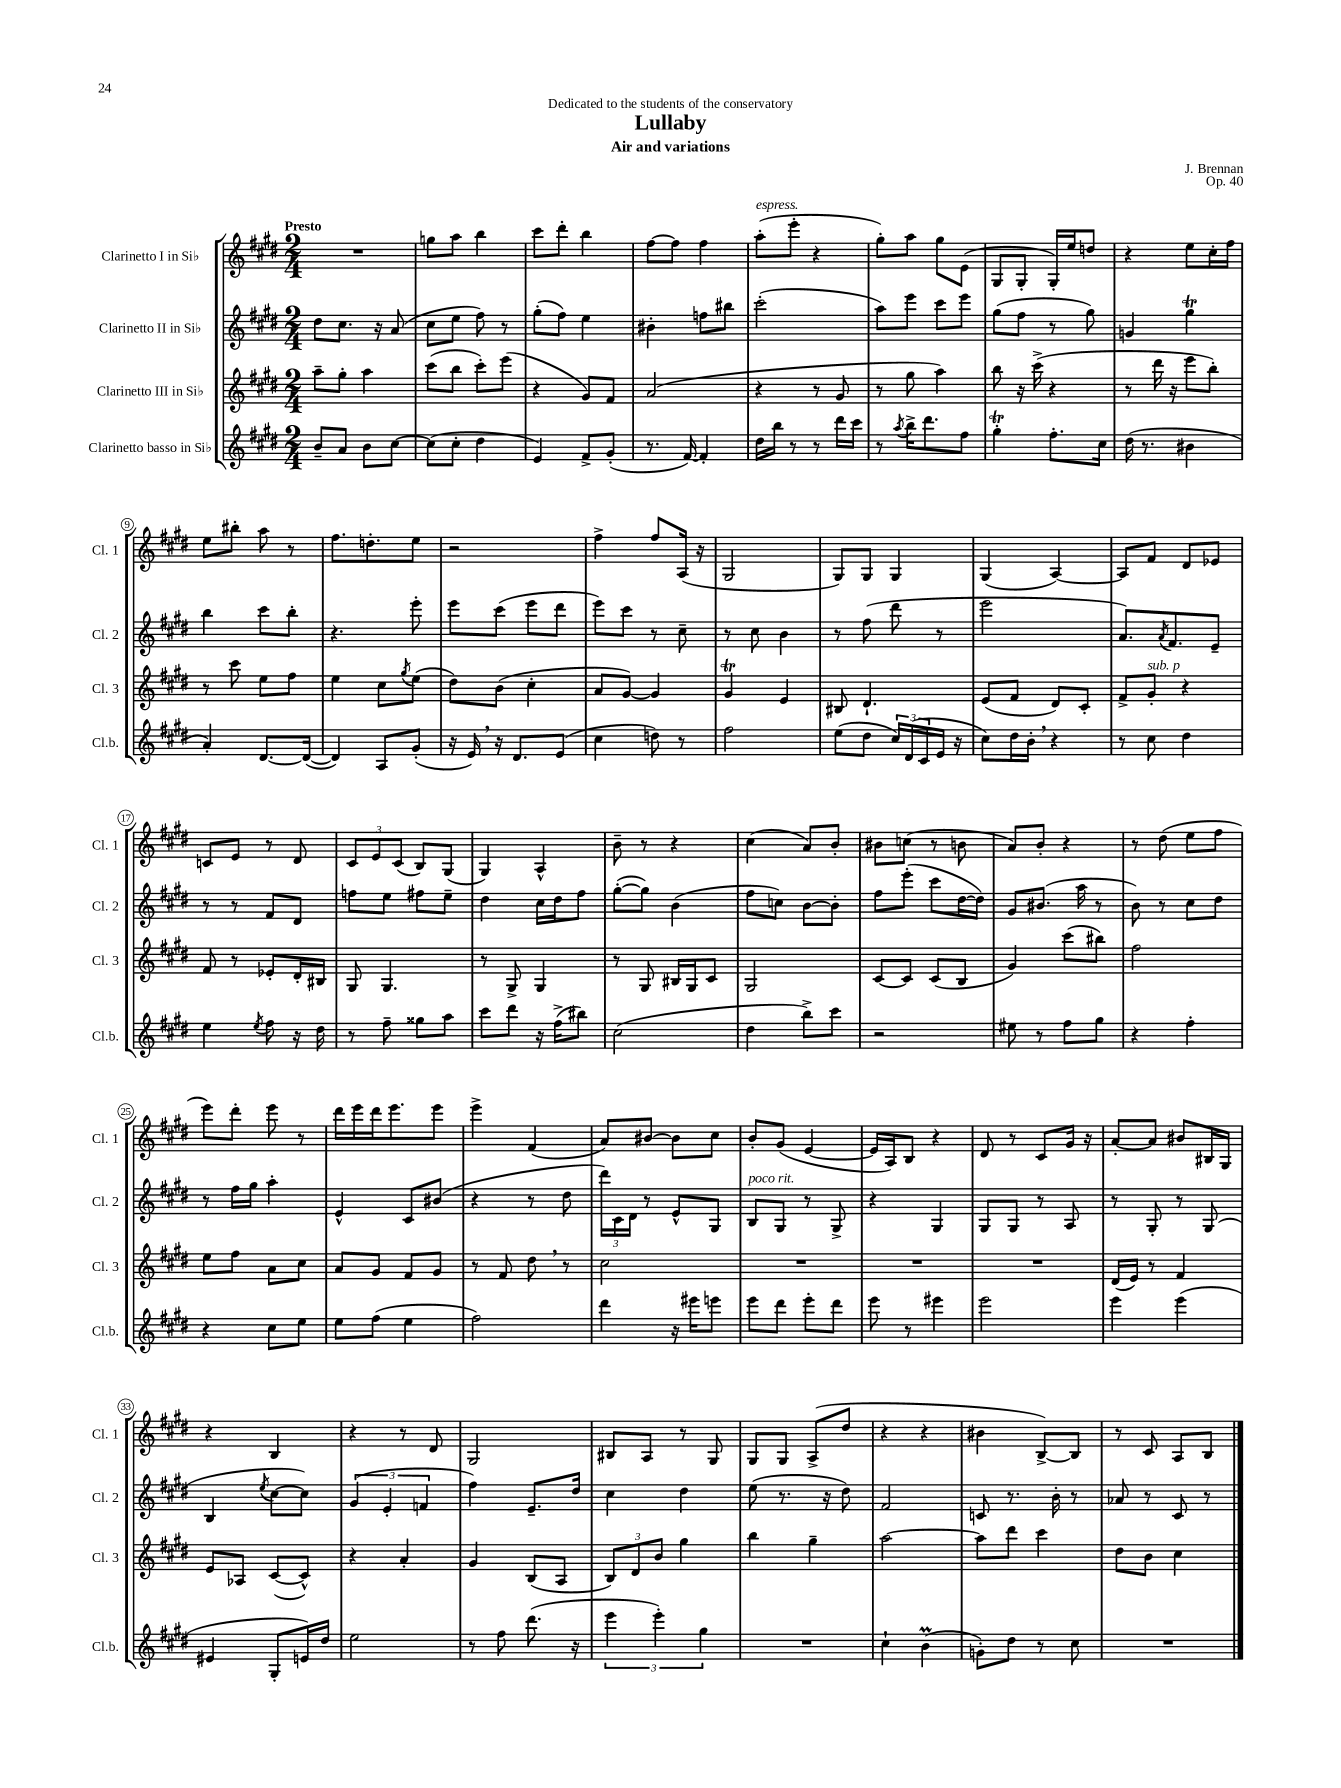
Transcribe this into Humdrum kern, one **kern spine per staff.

**kern	**kern	**kern	**kern
*part4	*part3	*part2	*part1
*staff4	*staff3	*staff2	*staff1
*I"Clarinetto basso in Si♭	*I"Clarinetto III in Si♭	*I"Clarinetto II in Si♭	*I"Clarinetto I in Si♭
*I'Cl.b.	*I'Cl. 3	*I'Cl. 2	*I'Cl. 1
*clefG2	*clefG2	*clefG2	*clefG2
*k[f#c#g#d#]	*k[f#c#g#d#]	*k[f#c#g#d#]	*k[f#c#g#d#]
*M2/4	*M2/4	*M2/4	*M2/4
=1	=1	=1	=1
!	!	!	!LO:TX:a:B:t=Presto
8b~/L	8aa~\L	8dd#\L	2r
8a/J	8gg#'\J	8.cc#\J	.
8b\L	4aa\	.	.
.	.	16r	.
[8cc#\J	.	(8a/	.
=2	=2	=2	=2
(8cc#\L]	(8ccc#\L	8cc#\L	8ggn\L
8cc#'\J	8bb\J	8ee\J	8aa\J
4dd#\	8ccc#'\L)	8ff#\)	4bb\
.	(8eee\J	8r	.
=3	=3	=3	=3
4e/)	4r	(8gg#'\L	8ccc#\L
.	.	8ff#\J)	8ddd#'\J
8f#^/L	8g#/L)	4ee\	4bb\
(8g#'/J	8f#/J	.	.
=4	=4	=4	=4
8.r	(2a/	4b#X'\	[8ff#\L
.	.	.	8ff#\J]
[16f#/)	.	.	.
4f#'/]	.	8ffn\L	4ff#\
.	.	8bb#X\J	.
=5	=5	=5	=5
!	!	!	!LO:TX:a:i:t=espress.
16dd#\LL	4r	(2ccc#'\	(8aa'\L
16bb\JJ	.	.	.
8r	.	.	8eee'\J
8r	8r	.	4r
16ddd#\LL	8g#/	.	.
16ccc#\JJ	.	.	.
=6	=6	=6	=6
8r	8r	8aa\L)	8gg#'\L)
8qaa/	.	.	.
16bb^\KL	8gg#\	8eee\J	8aa\J
8.ddd#\	.	.	.
.	4aa\)	8ccc#\L	8gg#\L
8ff#\J	.	8eee\J	(8e\J
=7	=7	=7	=7
4gg#t'\	8bb\	(8gg#\L	8G#/L
.	16r	8ff#\J	8G#'/J
.	(16ccc#^\	.	.
8.ff#'\L	4r	8r	16G#'/LL)
.	.	.	16ee/J
.	.	8gg#\)	8ddn/J
16cc#\Jk	.	.	.
=8	=8	=8	=8
(16dd#\	8r	4gn/	4r
8.r	.	.	.
.	16ddd#\	.	.
.	16r	.	.
4b#X\	8eee\L	4gg#t\	8ee\L
.	8bb'\J)	.	16cc#'\L
.	.	.	16ff#\JJ
!!LO:LB:g=z
=9	=9	=9	=9
4a'/)	8r	4bb\	8ee\L
.	8ccc#\	.	8bb#X'\J
[8.d#/L	8ee\L	8ccc#\L	8aa\
.	8ff#\J	8bb'\J	8r
(16d#/Jk_	.	.	.
=10	=10	=10	=10
4d#/])	4ee\	4.r	8.ff#\L
.	.	.	8.ddn'\
8A/L	8cc#\L	.	.
.	8qgg#/	.	.
(8g#'/J	(8ee\J	8eee'\	8ee\J
=11	=11	=11	=11
16r	8dd#\L)	8eee\L	2r
16e,/)	.	.	.
16r	(8b\J	(8ccc#\J	.
8.d#/L	.	.	.
.	4cc#'\	8eee\L	.
(8e/J	.	8ddd#\J	.
=12	=12	=12	=12
4cc#\	8a/L	8eee\L)	4ff#^\
.	[8g#/J)	8ccc#\J	.
8ddn\)	4g#/]	8r	8ff#/L
8r	.	8cc#~\	(16A/Jk
.	.	.	16r
=13	=13	=13	=13
2ff#\	4g#t/	8r	2G#/
.	.	8cc#\	.
.	4e/	4b\	.
=14	=14	=14	=14
(8ee\L	8B#X/	8r	8G#/L)
8dd#\J	4.d#`/	(8ff#\	8G#/J
24cc#/LL)	.	8ddd#\	4G#/
(24d#/	.	.	.
24c#/	.	.	.
16e/JJ	.	8r	.
16r	.	.	.
=15	=15	=15	=15
8cc#\L)	(8e/L	2eee\	(4G#/
16dd#\L	8f#/J	.	.
16b',\JJ	.	.	.
4r	8d#/L)	.	[4A/)
.	8c#'/J	.	.
=16	=16	=16	=16
8r	8f#^/L	8.a/L)	8A/L]
!	!LO:TX:a:i:t=sub. p	!	!
8cc#\	8g#'/J	.	8f#/J
.	.	8qa/	.
.	.	8.f#/	.
4dd#\	4r	.	8d#/L
.	.	8e~/J	8e-X/J
!!LO:LB:g=z
=17	=17	=17	=17
4ee\	8f#/	8r	8cn/L
.	8r	8r	8e/J
8qee/	.	.	.
8ff#\	8e-X'/L	8f#/L	8r
16r	16d#'/L	8d#/J	8d#/
16dd#\	16B#X/JJ	.	.
=18	=18	=18	=18
8r	8G#/	8ffn\L	12c#/L
.	.	.	12e/
8ff#~\	4.G#/	8ee\J	.
.	.	.	(12c#/J
8gg##X\L	.	8ff#X\L	8B/L)
8aa\J	.	8ee~\J	(8G#/J
=19	=19	=19	=19
8ccc#\L	8r	4dd#\	4G#/)
8ddd#\J	8G#^/	.	.
16r	4G#/	16cc#\LL	4A^^/
(16ff#^\KL	.	16dd#\J	.
8bb#X\J)	.	8ff#\J	.
=20	=20	=20	=20
(2cc#\	8r	([8gg#'\L	8b~\
.	8G#/	8gg#\J])	8r
.	16B#X/LL	(4b\	4r
.	16G#/J	.	.
.	8c#/J	.	.
=21	=21	=21	=21
4dd#\	2G#/	8ff#\L	(4cc#\
.	.	8ccn\J)	.
8bb^\L)	.	[8b\L	8a/L)
8ccc#\J	.	8b'\J]	8b'/J
=22	=22	=22	=22
2r	[8c#/L	8ff#\L	8b#X\L
.	8c#/J]	(8eee'\J	(8ccn\J
.	(8c#/L	8ccc#\L	8r
.	8B/J	[16dd#\L	8bn\
.	.	16dd#\JJ])	.
=23	=23	=23	=23
8ee#X\	4g#/)	8g#/L	8a/L)
8r	.	(8.b#X/J	8b'/J
8ff#\L	(8ccc#\L	.	4r
.	.	16aa\	.
8gg#\J	8bb#X\J)	8r	.
=24	=24	=24	=24
4r	2ff#\	8b\)	8r
.	.	8r	(8dd#\
4ff#'\	.	8cc#\L	8ee\L
.	.	8dd#\J	8ff#\J
!!LO:LB:g=z
=25	=25	=25	=25
4r	8ee\L	8r	8eee\L)
.	8ff#\J	16ff#\LL	8ddd#'\J
.	.	16gg#\JJ	.
8cc#\L	8a\L	4aa'\	8eee\
8ee\J	8cc#\J	.	8r
=26	=26	=26	=26
8ee\L	8a/L	4e^^/	16ddd#\LL
.	.	.	16eee\
(8ff#\J	8g#/J	.	16ddd#\J
.	.	.	8.eee\
4ee\	8f#/L	8c#/L	.
.	8g#/J	(8b#X/J	8eee\J
=27	=27	=27	=27
2ff#\)	8r	4r	4eee^\
.	8f#/	.	.
.	8dd#,\	8r	(4f#/
.	8r	8dd#\	.
=28	=28	=28	=28
4ddd#\	2cc#\	24ddd#\LL)	8a/L)
.	.	24c#\	.
.	.	24d#\JJ	.
.	.	8r	[8b#X/J
16r	.	8e^^/L	8b#\L]
16eee#X\KL	.	.	.
8eeen\J	.	8G#/J	8cc#\J
=29	=29	=29	=29
!	!	!LO:TX:a:i:t=poco rit.	!
8eee\L	2r	8B/L	8b'/L
8ddd#\J	.	8G#/J	(8g#/J
8eee'\L	.	8r	[4e/
8ddd#\J	.	8G#^/	.
=30	=30	=30	=30
8eee\	2r	4r	16e/LL]
.	.	.	16A/J)
8r	.	.	8B/J
4eee#X\	.	4G#/	4r
=31	=31	=31	=31
2eee\	2r	8G#/L	8d#/
.	.	8G#/J	8r
.	.	8r	8c#/L
.	.	8A/	16g#/Jk
.	.	.	16r
=32	=32	=32	=32
4eee\	(16d#/LL	8r	[8a'/L
.	16e/JJ)	.	.
.	8r	8G#'/	8a/J]
(4eee\	4f#/	8r	8b#X/L
.	.	(8G#/	16B#X/L
.	.	.	16G#/JJ
!!LO:LB:g=z
=33	=33	=33	=33
4e#X/	8e/L	4B/	4r
.	8A-X/J	.	.
.	.	8qee/	.
8G#'/L	([8c#/L	[8cc#\L	4B/
16en/L)	8c#^^/J])	8cc#\J])	.
16dd#/JJ	.	.	.
=34	=34	=34	=34
2ee\	4r	(6g#/	4r
.	.	6e'/	.
.	4a'/	.	8r
.	.	6fn/	.
.	.	.	8d#/
=35	=35	=35	=35
8r	4g#/	4ff#\)	2G#/
8ff#\	.	.	.
(8.ddd#\	(8B/L	8.e~/L	.
.	8A/J	.	.
16r	.	16dd#/Jk	.
=36	=36	=36	=36
6eee\	12B/L)	4cc#\	8B#X/L
.	12d#/	.	.
.	.	.	8A/J
6eee'\)	12b/J	.	.
.	4gg#\	4dd#\	8r
6gg#\	.	.	.
.	.	.	8G#/
=37	=37	=37	=37
2r	4bb\	(8ee\	8G#/L
.	.	8.r	8G#/J
.	4gg#~\	.	(8A^/L
.	.	16r	.
.	.	8dd#\)	8dd#/J
=38	=38	=38	=38
4cc#`\	[2aa\	2f#/	4r
(4bM\	.	.	4r
=39	=39	=39	=39
8gn'\L)	8aa\L]	8cn/	4b#X\
8dd#\J	8ddd#\J	8.r	.
8r	4ccc#\	.	[8B^/L)
.	.	16b'\	.
8cc#\	.	8r	8B/J]
=40	=40	=40	=40
2r	8dd#\L	8a-X/	8r
.	8b\J	8r	8c#/
.	4cc#\	8c#/	8A/L
.	.	8r	8B/J
==	==	==	==
*-	*-	*-	*-
